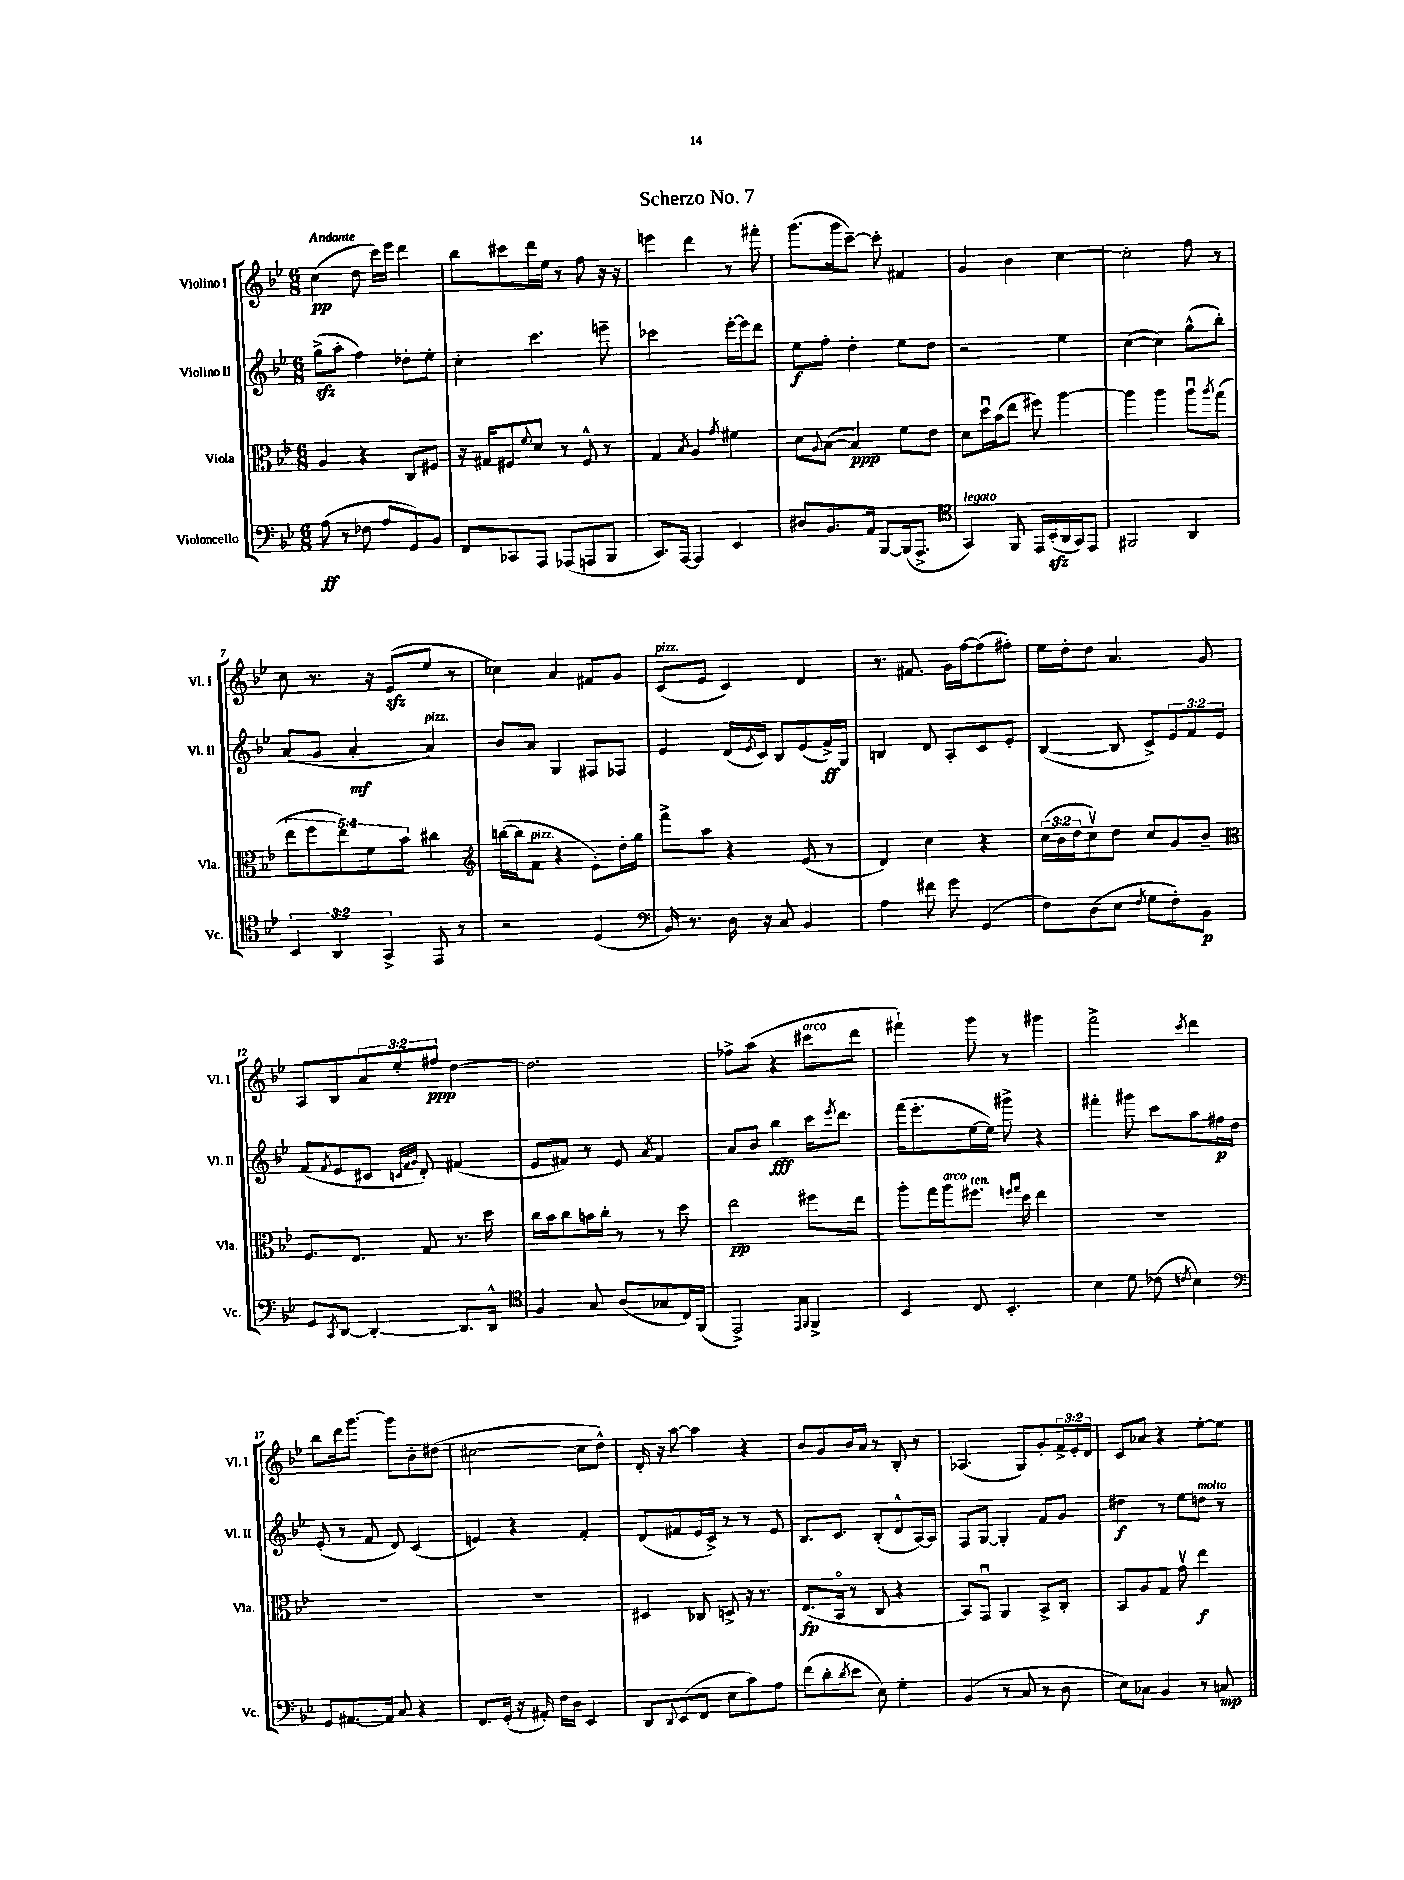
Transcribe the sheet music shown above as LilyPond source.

\header { title = "Scherzo No. 7" }
<<
\new StaffGroup <<
\new Staff = "s0" \with { instrumentName = "Violino I" shortInstrumentName = "Vl. I" } {
    \clef treble \key bes \major \numericTimeSignature \time 6/8 \override Staff.TupletNumber.text = #tuplet-number::calc-fraction-text \tempo "Andante"
    c''4\pp( d''8 c'''16) ees'''16 d'''4 |
    bes''8 cis'''8 d'''16 ees''16 r8 f''8 r16 r16 |
    e'''4 d'''4 r8 fis'''8-. |
    g'''8.( g'''16 c'''8~--) c'''8-. fis'4 |
    g'4 bes'4 c''4~ |
    c''2-. f''8 r8 |
    c''8 r8. r16 ees'8\sfz( ees''8 r8 |
    ces''4) a'4 fis'8 g'8 |
    c'8^\markup { \italic "pizz." }( ees'8 c'4) d'4 |
    r8. fis'8. g'16 f''16~ f''8( fis''8-.) |
    ees''16 d''16-. d''8 a'4. g'8 |
    a8 bes8 \tuplet 3/2 { a'8 ees''8-. fis''8\ppp } d''4~ |
    d''2. |
    fes''8-> a''8( r4 cis'''8^\markup { \italic "arco" } d'''8 |
    fis'''4-!) g'''8 r8 gis'''4 |
    f'''2-> \acciaccatura { c'''8 } d'''4 |
    bes''8 d'''16 g'''8.~ g'''8 bes'8-. dis''8( |
    cis''2~ cis''8 d''8-^) |
    d'16-. r16 a''8~ a''4 r4 |
    bes'8 g'8 bes'16 a'16 r8 bes8-. r8 |
    aes4.( g8) g'8-. \tuplet 3/2 { f'16-> ees'16-. d'16 } |
    c'8 aes'8 r4 ees''8~-. ees''8 \bar "|." |
}
\new Staff = "s1" \with { instrumentName = "Violino II" shortInstrumentName = "Vl. II" } {
    \clef treble \key bes \major \numericTimeSignature \time 6/8 \override Staff.TupletNumber.text = #tuplet-number::calc-fraction-text
    g''8->\sfz( a''8-. f''4) des''8-. ees''8-. |
    c''4-. c'''4. e'''8-- |
    ces'''2 ees'''16~-. ees'''16 d'''8 |
    ees''8\f f''8-. d''4-. ees''8 d''8 |
    r2 ees''4 |
    c''4~( c''4) g''8-^( bes''8-.) |
    a'8( g'8 a'4-.\mf a'4^\markup { \italic "pizz." }) |
    bes'8 a'8 g4 fis8 fes8 |
    ees'4 d'16( \acciaccatura { ees'8 } c'16) bes8 ees'8( f'16->\ff) g16 |
    b4 d'8 a8-. c'8 ees'8-. |
    bes4~( bes8 c'8->) \tuplet 3/2 { ees'8 f'8 ees'8 } |
    f'8( \acciaccatura { f'8 } ees'8 cis'8 \grace { c'32 f'32 g'32 } d'8-.) fis'4( |
    ees'8 fis'8) r8 ees'8 \acciaccatura { a'8 } fis'4 |
    a'8 bes'8 bes''4\fff c'''16 \acciaccatura { ees'''8 } d'''8. |
    f'''16( ees'''8.-. ees''16~ ees''16) gis'''8-> r4 |
    fis'''4-. gis'''8 c'''8 a''8 fis''16\p d''16 |
    ees'8-.( r8 f'8 d'8) c'4( |
    e'4) r4 f'4-. |
    d'8( fis'8 ees'16 c'16->) r8 r8 ees'8 |
    bes8. c'8. bes8-.( d'8-^ a16~) a16 |
    f8 g8~ g4-. f'8 g'8 |
    dis''4\f r8 ees''8 d''8^\markup { \italic "molto" } r8 \bar "|." |
}
\new Staff = "s2" \with { instrumentName = "Viola" shortInstrumentName = "Vla." } {
    \clef alto \key bes \major \numericTimeSignature \time 6/8 \override Staff.TupletNumber.text = #tuplet-number::calc-fraction-text
    a4 r4 c8 fis8 |
    r16 gis16 fis8 \appoggiatura { f'8 } d'8 r8 fis8-^ r8 |
    g4 \acciaccatura { bes8 } a4 \acciaccatura { g'8 } fis'4 |
    d'8 \appoggiatura { a8 } bes8~( bes4\ppp) f'8 ees'8 |
    d'8 d''16\downbow bes'16( ees''8 fis''8) a''4~ |
    a''4 a''4 a''8\downbow \acciaccatura { a''8 } g''8( |
    \tuplet 5/4 { ees''8 f''8 ees''8) f'8 bes'8 } cis''4 |
    \clef treble b''16~( b''16 f'8^\markup { \italic "pizz." } r4 ees'8-.) d''16-. g''16 |
    f'''8-> a''8 r4 ees'8( r8 |
    d'4) c''4 r4 |
    \tuplet 3/2 { c''16( bes'16 d''16 } c''8\upbow) d''8 c''8 g'8 bes'8-- |
    \clef alto f8. ees8. g8 r8. d''16 |
    c''16 bes'16 c''8 b'16 c''16-. r8 r8 d''8 |
    ees''2\pp fis''8 ees''8 |
    a''8-. g''16 a''16^\markup { \italic "arco" } fis''8.^\markup { \italic "ten." } \grace { f''16 g''16 } d''16 ees''4 |
    R2. |
    R2. |
    R2. |
    dis4 ces8 d8-> r16 r8. |
    ees8.\fp( bes,16\flageolet r8 c8 r4 |
    bes,8) g,8\downbow a,4 bes,8-> c8-. |
    bes,8 a8 g8 g'8\upbow ees''4\f \bar "|." |
}
\new Staff = "s3" \with { instrumentName = "Violoncello" shortInstrumentName = "Vc." } {
    \clef bass \key bes \major \numericTimeSignature \time 6/8 \override Staff.TupletNumber.text = #tuplet-number::calc-fraction-text
    a8\ff( r8 fes8 a8 g,8) bes,8 |
    f,8 ces,8 a,,8 aes,,8( a,,8 bes,,8 |
    c,8.) a,,16~ a,,4 ees,4 |
    dis8 bes,8. a,16 bes,,8~ bes,,16( a,,8.-> |
    \clef tenor g,4^\markup { \italic "legato" }) f,8 ees,16 bes,16-.\sfz( a,16 g,16) ees,8 |
    fis,2 a,4 |
    \tuplet 3/2 { bes,4 a,4 g,4-> } ees,8 r8 |
    r2 d4( |
    \clef bass bes,16) r8. d16 r16 c8 bes,4 |
    a4 fis'8 g'8 g,4( |
    f8) d8( ees8 \acciaccatura { f8 } g8 f8-.) bes,8\p |
    g,8 \acciaccatura { c,8 } d,8~ d,4~-. d,8. d,16-^ |
    \clef tenor f4 g8 a8( ges8 c16) f,16( |
    ees,2->) \grace { ees,16 f,16 } f,4-> |
    bes,4 c8 bes,4.-. |
    bes4 d'8 ces'8( \acciaccatura { c'8 } bes4) |
    \clef bass g,8 ais,8.~ ais,16 c8 r4 |
    f,8. g,16-.( r16 ais,16-.) f16 d16 ees,4 |
    d,8 \appoggiatura { d,8 } ees,8( f,8 ees8 c'8) a8 |
    f'8( d'8-. \acciaccatura { d'8 } ees'8 ees8) g4-. |
    bes,4( r8 c8 r8 d8 |
    ees8) ces8 bes,4 r8 c8\mp \bar "|." |
}
>>
>>
